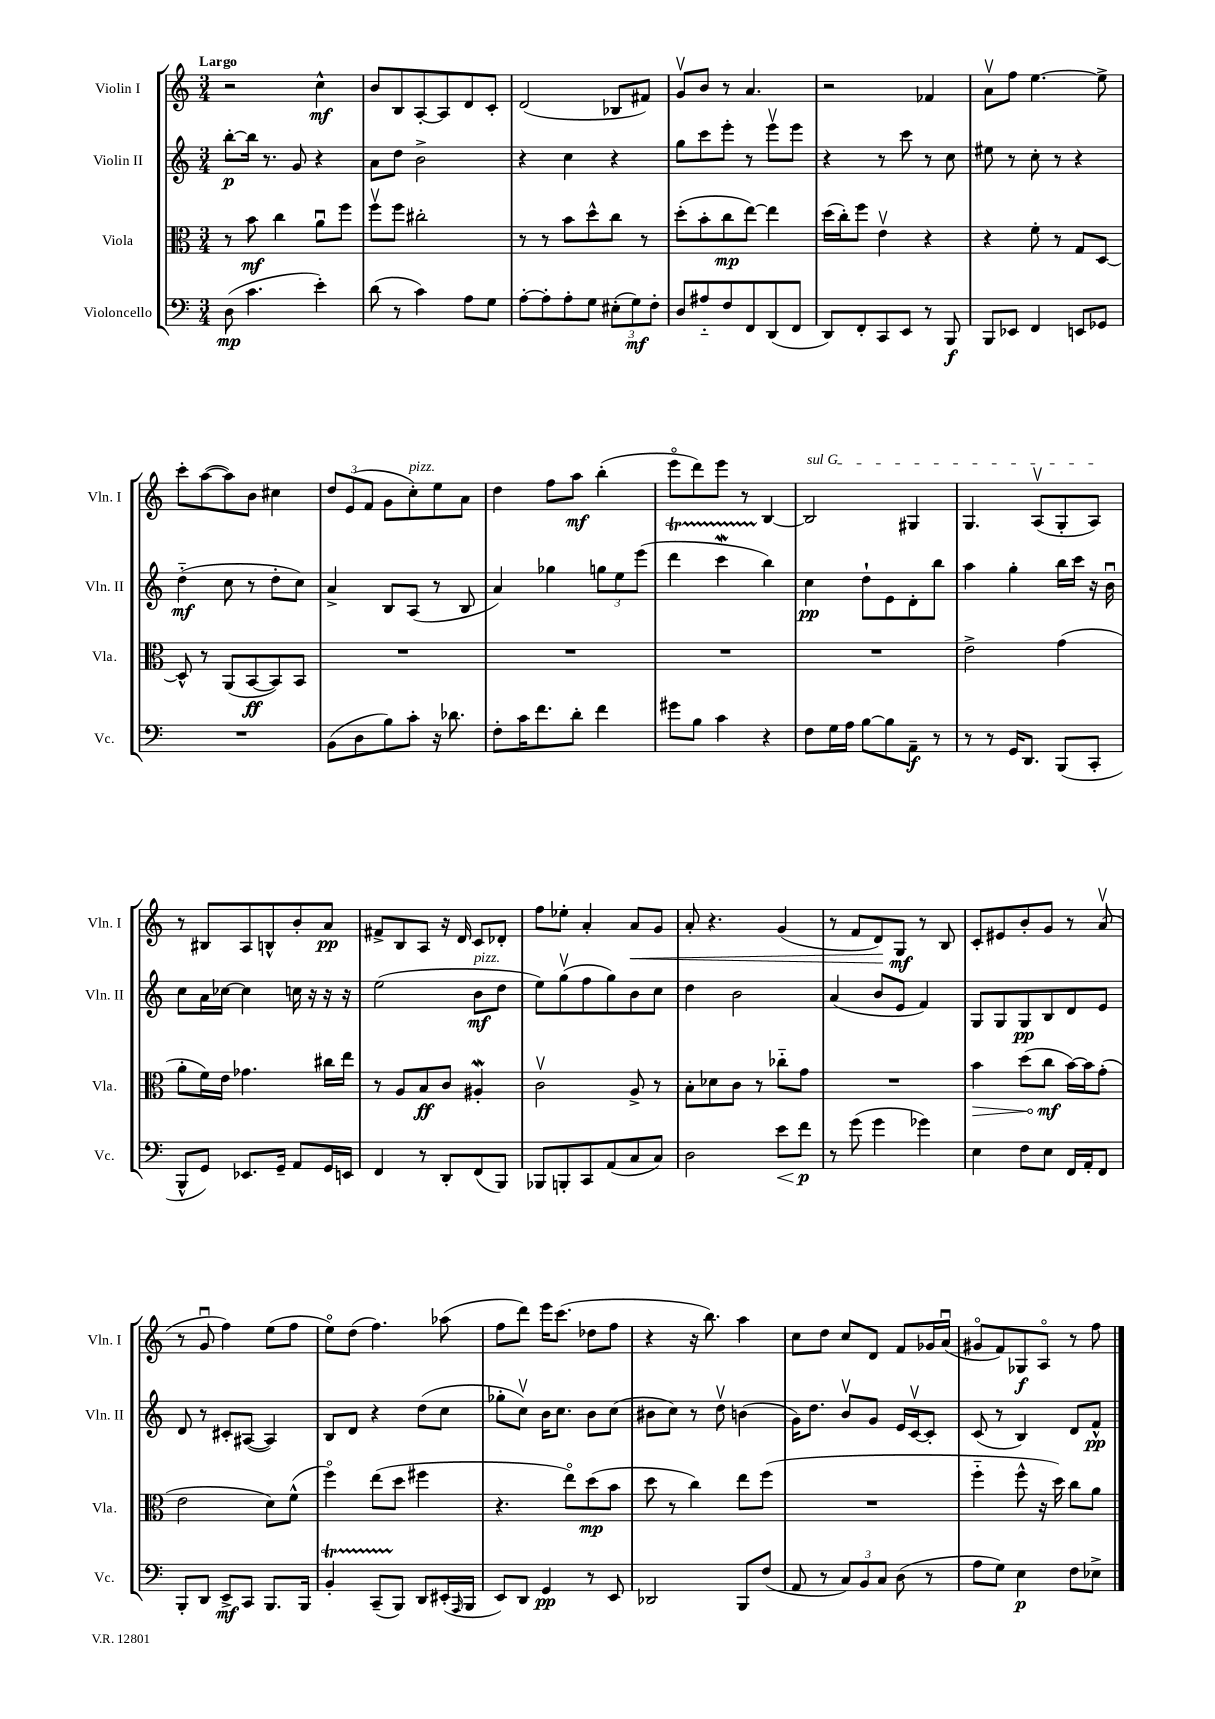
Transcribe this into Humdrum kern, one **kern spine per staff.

**kern	**dynam	**kern	**dynam	**kern	**dynam	**kern	**dynam
*part4	*part4	*part3	*part3	*part2	*part2	*part1	*part1
*staff4	*staff4	*staff3	*staff3	*staff2	*staff2	*staff1	*staff1
*I"Violoncello	*	*I"Viola	*	*I"Violin II	*	*I"Violin I	*
*I'Vc.	*	*I'Vla.	*	*I'Vln. II	*	*I'Vln. I	*
*clefF4	*	*clefC3	*	*clefG2	*	*clefG2	*
*k[]	*	*k[]	*	*k[]	*	*k[]	*
*M3/4	*	*M3/4	*	*M3/4	*	*M3/4	*
=1	=1	=1	=1	=1	=1	=1	=1
!	!	!	!	!	!	!LO:TX:a:B:t=Largo	!
(8D\	mp	8r	.	[8bb'\L	p	2r	.
4.c\	.	8b\	mf	16bb\Jk]	.	.	.
.	.	.	.	8.r	.	.	.
.	.	4cc\	.	.	.	.	.
.	.	.	.	8g/	.	.	.
4e'\)	.	8au\L	.	4r	.	4cc^^\	mf
.	.	8ff\J	.	.	.	.	.
=2	=2	=2	=2	=2	=2	=2	=2
(8d\	.	8ffv\L	.	8a\L	.	8b/L	.
8r	.	8ff\J	.	8dd\J	.	8B/	.
4c\)	.	2cc#X'\	.	2b^\	.	[8A'/	.
.	.	.	.	.	.	8A/]	.
8A\L	.	.	.	.	.	8d/	.
8G\J	.	.	.	.	.	8c'/J	.
=3	=3	=3	=3	=3	=3	=3	=3
[8A'\L	.	8r	.	4r	.	(2d/	.
8A'\]	.	8r	.	.	.	.	.
8A'\	.	8b\L	.	4cc\	.	.	.
8G\J	.	8dd^^\	.	.	.	.	.
(12E#X'\L	.	8cc\J	.	4r	.	8B-X/L	.
12G\)	mf	.	.	.	.	.	.
.	.	8r	.	.	.	8f#X/J)	.
12F'\J	.	.	.	.	.	.	.
=4	=4	=4	=4	=4	=4	=4	=4
8D/L	.	(8dd'\L	.	8gg\L	.	8gv/L	.
8A#X/	.	8b'\	.	8ccc\	.	8b/J	.
8F/	.	8cc\	mp	8eee'\J	.	8r	.
8FF/	.	[8ee\J)	.	8r	.	4.a/	.
(8DD/	.	4ee\]	.	8eeev\L	.	.	.
8FF/J	.	.	.	8eee\J	.	.	.
=5	=5	=5	=5	=5	=5	=5	=5
8DD/L)	.	(16dd\LL	.	4r	.	2r	.
.	.	16cc'\J)	.	.	.	.	.
8FF'/	.	8ff\J	.	.	.	.	.
8CC/	.	4ev\	.	8r	.	.	.
8EE/J	.	.	.	8ccc\	.	.	.
8r	.	4r	.	8r	.	4f-X/	.
8BBB/	f	.	.	8cc\	.	.	.
=6	=6	=6	=6	=6	=6	=6	=6
8BBB/L	.	4r	.	8ee#X\	.	8av\L	.
8EE-X/J	.	.	.	8r	.	8ff\J	.
4FF/	.	8f'\	.	8cc'\	.	[4.ee\	.
.	.	8r	.	8r	.	.	.
8EEn/L	.	8G/L	.	4r	.	.	.
8GG-X/J	.	[8D/J	.	.	.	8ee^\]	.
!!LO:LB:g=z
=7	=7	=7	=7	=7	=7	=7	=7
2.r	.	8D^^/]	.	(4dd\	mf	8ccc'\L	.
.	.	8r	.	.	.	([8aa\	.
.	.	(8AA/L	.	8cc\	.	8aa\])	.
.	.	[8BB/	ff	8r	.	8b\J	.
.	.	8BB/])	.	8dd'\L	.	4cc#X\	.
.	.	8BB/J	.	8cc\J)	.	.	.
=8	=8	=8	=8	=8	=8	=8	=8
(8BB\L	.	2.r	.	4a^/	.	12dd/L	.
.	.	.	.	.	.	(12e/	.
8D\	.	.	.	.	.	.	.
.	.	.	.	.	.	12f/J	.
8B\)	.	.	.	8B/L	.	8g\L	.
!	!	!	!	!	!	!LO:TX:a:i:t=pizz.	!
8c'\J	.	.	.	(8A/J	.	8cc'\)	.
16r	.	.	.	8r	.	8ee\	.
8.d-X\	.	.	.	.	.	.	.
.	.	.	.	8B/	.	8a\J	.
=9	=9	=9	=9	=9	=9	=9	=9
8F'\L	.	2.r	.	4a/)	.	4dd\	.
16c\K	.	.	.	.	.	.	.
8.f\	.	.	.	.	.	.	.
.	.	.	.	4gg-X\	.	8ff\L	.
8d'\J	.	.	.	.	.	8aa\J	mf
4f\	.	.	.	12ggn\L	.	(4bb'\	.
.	.	.	.	12ee\	.	.	.
.	.	.	.	(12eee\J	.	.	.
=10	=10	=10	=10	=10	=10	=10	=10
8g#X\L	.	2.r	.	4dddT\	.	8eee\L	.
8B\J	.	.	.	.	.	8ddd\)	.
4c\	.	.	.	4cccTTTw\	.	8eee\J	.
.	.	.	.	.	.	8r	.
4r	.	.	.	4bb\)	.	[4B/	.
=11	=11	=11	=11	=11	=11	=11	=11
!	!	!	!	!	!	!LO:TX:a:i:t=sul G	!
8F\L	.	2.r	.	4cc\	pp	2B/]	.
16G\L	.	.	.	.	.	.	.
16A\JJ	.	.	.	.	.	.	.
[8B\L	.	.	.	8dd`\L	.	.	.
8B\]	.	.	.	8e\	.	.	.
8AA~\J	f	.	.	8d'\	.	4G#X/	.
8r	.	.	.	8bb\J	.	.	.
=12	=12	=12	=12	=12	=12	=12	=12
8r	.	2e^\	.	4aa\	.	4.G/	.
8r	.	.	.	.	.	.	.
16GG/KL	.	.	.	4gg'\	.	.	.
8.DD/J	.	.	.	.	.	.	.
.	.	.	.	.	.	(8Av/L	.
(8BBB/L	.	(4g\	.	16bb\LL	.	8G'/	.
.	.	.	.	16ccc\JJ	.	.	.
8CC'/J	.	.	.	16r	.	8A/J)	.
.	.	.	.	16bu\	.	.	.
!!LO:LB:g=z
=13	=13	=13	=13	=13	=13	=13	=13
8BBB^^/L	.	8a'\L	.	8cc\L	.	8r	.
8GG/J)	.	16f\L)	.	16a\L	.	8B#X/L	.
.	.	16e\JJ	.	[16cc-X\JJ	.	.	.
8.EE-X/L	.	4.g-X\	.	4cc-\]	.	8A/	.
.	.	.	.	.	.	8Bn^^/	.
16GG~/Jk	.	.	.	.	.	.	.
8AA/L	.	.	.	16ccn\	.	8b'/	.
.	.	.	.	16r	.	.	.
16GG/L	.	16cc#X\LL	.	16r	.	8a/J	pp
16EEn/JJ	.	16ee\JJ	.	16r	.	.	.
=14	=14	=14	=14	=14	=14	=14	=14
4FF/	.	8r	.	(2ee\	.	8f#X^/L	.
.	.	8A/L	.	.	.	8B/	.
8r	.	8B/	ff	.	.	8A/J	.
8DD'/L	.	8c/J	.	.	.	16r	.
.	.	.	.	.	.	16d/	.
!	!	!	!	!LO:TX:a:i:t=pizz.	!	!	!
(8FF/	.	4A#XW'/	.	8b\L	mf	8c/L	.
8BBB/J)	.	.	.	8dd\J	.	8d-X'/J	.
=15	=15	=15	=15	=15	=15	=15	=15
8BBB-X/L	.	2cv\	.	8ee\L)	.	8ff\L	.
8BBBn'/	.	.	.	(8ggv\	.	8ee-X'\J	.
8CC/	.	.	.	8ff\	.	4a'/	.
(8AA/	.	.	.	8gg\)	.	.	.
!	!	!	!	!	!	!	!LO:HP:b
8C/	.	8A^/	.	8b\	.	8a/L	<
8C/J)	.	8r	.	8cc\J	.	8g/J	.
=16	=16	=16	=16	=16	=16	=16	=16
2D\	.	8B'\L	.	4dd\	.	8a'/	.
.	.	8d-X\	.	.	.	4.r	.
.	.	8c\J	.	2b\	.	.	.
.	.	8r	.	.	.	.	.
!	!LO:HP:b	!	!	!	!	!	!
8e\L	<	8cc-X\L	.	.	.	(4g/	.
8f\J	p	8g\J	.	.	.	.	.
.	[	.	.	.	.	.	.
=17	=17	=17	=17	=17	=17	=17	=17
8r	.	2.r	.	(4a/	.	8r	.
(8g\	.	.	.	.	.	8f/L	.
4g\	.	.	.	8b/L	.	8d/)	.
.	.	.	.	8e/J	.	8G/J	[ mf
4g-X\)	.	.	.	4f/)	.	8r	.
.	.	.	.	.	.	8B/	.
=18	=18	=18	=18	=18	=18	=18	=18
!	!	!	!LO:HP:b	!	!	!	!
4E\	.	4b\	>	8G/L	.	8c'/L	.
.	.	.	.	8G/	.	8e#X/	.
8F\L	.	(8dd\L	.	8G/	pp	8b'/	.
8E\J	.	8cc\J	mf	8B/	.	8g/J	.
16FF/LL	.	[16b\LL)	]	8d/	.	8r	.
16AA'/J	.	16b\J]	.	.	.	.	.
8FF/J	.	(8g'\J	.	8e/J	.	(8av/	.
!!LO:LB:g=z
=19	=19	=19	=19	=19	=19	=19	=19
8BBB'/L	.	2e\	.	8d/	.	8r	.
8DD/J	.	.	.	8r	.	8gu/	.
8EE^/L	mf	.	.	8c#X'/L	.	4ff\)	.
8CC/J	.	.	.	([8A#X/J	.	.	.
8.BBB/L	.	8d\L)	.	4A#/])	.	(8ee\L	.
.	.	(8f^^\J	.	.	.	8ff\J	.
16BBB/Jk	.	.	.	.	.	.	.
=20	=20	=20	=20	=20	=20	=20	=20
4BBt'/	.	4ff\)	.	8B/L	.	8ee\L)	.
.	.	.	.	8d/J	.	(8dd\J	.
(8CCTTT~/L	.	(8ee\L	.	4r	.	4.ff\)	.
8BBB/J)	.	8dd\J	.	.	.	.	.
8DD/L	.	4ff#X\	.	(8dd\L	.	.	.
(16EE#X'/L	.	.	.	8cc\J	.	(8aa-X\	.
16qqAAA/	.	.	.	.	.	.	.
16BBB/JJ	.	.	.	.	.	.	.
=21	=21	=21	=21	=21	=21	=21	=21
8EE/L)	.	4.r	.	8gg-X'\L	.	8ff\L	.
8DD/J	.	.	.	8ccv\J)	.	8ddd\J)	.
4GG/	pp	.	.	16b\KL	.	16eee\KL	.
.	.	.	.	8.cc\J	.	(8.ccc\J	.
.	.	8ee\L)	.	.	.	.	.
8r	.	(8dd\	mp	8b\L	.	8dd-X\L	.
8EE/	.	8b\J	.	(8cc\J	.	8ff\J	.
=22	=22	=22	=22	=22	=22	=22	=22
2DD-X/	.	8dd\	.	8b#X\L	.	4r	.
.	.	8r	.	8cc\J)	.	.	.
.	.	4cc\)	.	8r	.	16r	.
.	.	.	.	.	.	8.bb\)	.
.	.	.	.	8ddv\	.	.	.
8BBB/L	.	8ee\L	.	(4bn\	.	4aa\	.
(8F/J	.	(8ff\J	.	.	.	.	.
=23	=23	=23	=23	=23	=23	=23	=23
8AA/	.	2.r	.	16g\KL)	.	8cc\L	.
.	.	.	.	8.dd\J	.	.	.
8r	.	.	.	.	.	8dd\J	.
12C/L)	.	.	.	8bv/L	.	8cc/L	.
12BB/	.	.	.	.	.	.	.
.	.	.	.	8g/J	.	8d/J	.
12C/J	.	.	.	.	.	.	.
(8D\	.	.	.	16e/LL	.	8f/L	.
.	.	.	.	[16cv/J	.	.	.
8r	.	.	.	8c'/J]	.	16g-X/L	.
.	.	.	.	.	.	(16au/JJ	.
=24	=24	=24	=24	=24	=24	=24	=24
8A\L	.	4ff\	.	(8c/	.	8g#X/L	.
8G\J)	.	.	.	8r	.	8f/)	.
4E\	p	8ff^^\	.	4B/)	.	8G-X/	f
.	.	16r	.	.	.	8A/J	.
.	.	16dd\)	.	.	.	.	.
8F\L	.	8cc\L	.	8d/L	.	8r	.
8E-X^\J	.	8a\J	.	8f^^/J	pp	8ff\	.
==	==	==	==	==	==	==	==
*-	*-	*-	*-	*-	*-	*-	*-
